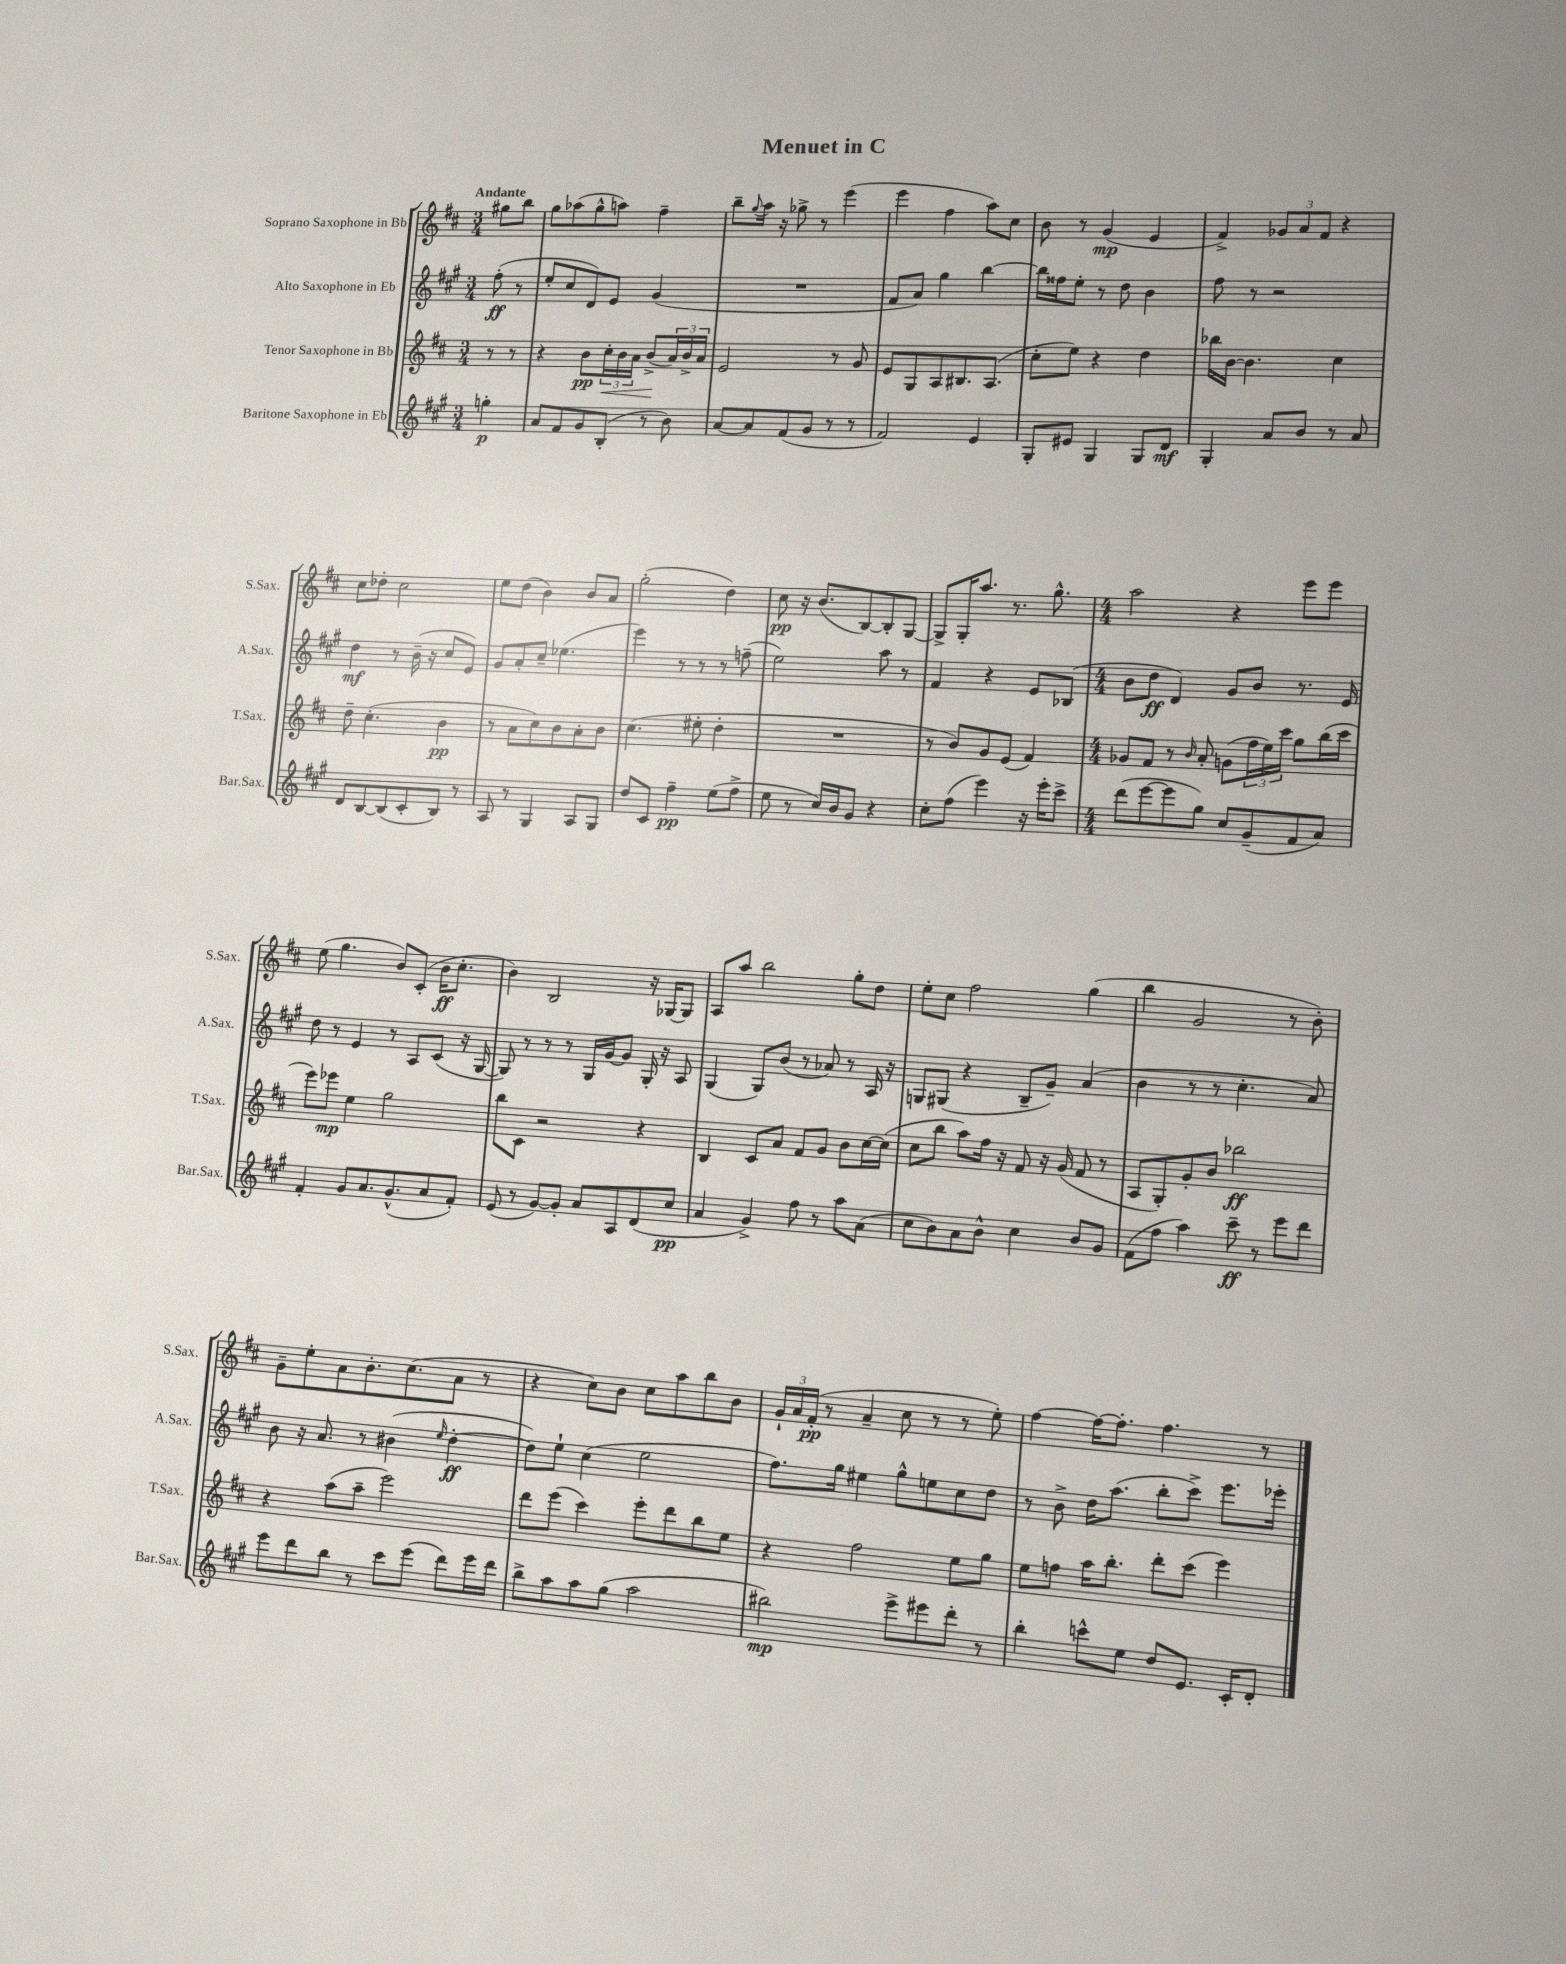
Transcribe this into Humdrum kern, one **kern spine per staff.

**kern	**kern	**kern	**kern
*staff4	*staff3	*staff2	*staff1
*clefG2	*clefG2	*clefG2	*clefG2
*k[f#c#g#]	*k[f#c#]	*k[f#c#g#]	*k[f#c#]
*M3/4	*M3/4	*M3/4	*M3/4
4gg'	8r	(8ff#'	8gg#
.	8r	8r	8bb
=	=	=	=
8a	4r	8ee'	8gg
8f#	.	8cc#	(8aa-
8g#	8b	8d)	8gg^^
(8B'	24cc#'	8e	8aa)
.	24b	.	.
.	24a	.	.
8r	(8b^	(4g#	4ff#~
8b)	24a)	.	.
.	24b^	.	.
.	24a	.	.
=	=	=	=
[8a	2e	2.r	8bb~
.	.	.	8qqgg
8a]	.	.	16aa
.	.	.	16r
(8f#	.	.	8gg-^
8g#	.	.	8r
8r	8r	.	(4eee
8r	8g	.	.
=	=	=	=
2f#)	8e	8f#	4eee
.	8G	8a)	.
.	8A	4gg#	4ff#
.	8.B#	.	.
4e	.	[4bb	8aa)
.	(8.A	.	.
.	.	.	8cc#
=	=	=	=
8G#'	8cc#'	16bb]	8b
.	.	16ff##	.
8e#	8ee)	8ee'	8r
4G#	4r	8r	(4g
.	.	8dd	.
8G#	4dd	4b	4e
8d	.	.	.
=	=	=	=
4G#'	16bb-	8ff#	4f#^)
.	[16b	.	.
.	4.b]	8r	.
8a	.	2r	12g-
.	.	.	12a
8b	.	.	.
.	.	.	12f#
8r	4cc#	.	4r
8a	.	.	.
=	=	=	=
8d	8dd~	4dd	8cc#
[8B	(4.cc#'	.	8dd-'
(8B]	.	8r	2cc#
8c#'	.	(16b~	.
.	.	16r	.
8B)	4b	8cc#	.
8r	.	8e)	.
=	=	=	=
8A	8r	8g#	8ee
8r	8a	8a'	(8dd
4G#	8cc#)	8cc#~	4b)
.	8b	(4.ee-	.
8A	8a'	.	8b
8G#	8b	.	8a
=	=	=	=
8dd	(4.cc#	4eee)	(2gg'
8c#	.	.	.
4ff#~	.	8r	.
.	8ee#'	8r	.
(8ee	4dd'	8r	4dd)
8ff#^	.	(8ff~	.
=	=	=	=
8ee	2.r	2ee)	8cc#
8r	.	.	16r
.	.	.	(8.b
16cc#)	.	.	.
16b	.	.	.
8g#	.	.	[8B)
4r	.	8aa	8B']
.	.	8r	[8G
=	=	=	=
8cc#'	8r	4f#	8G^]
(8ff#	8b)	.	16G'
.	.	.	8.aa
4eee)	8g	4r	.
.	(8e	.	8.r
16r	4f#)	8e	.
16eee'	.	.	8.gg^^
8ccc#^	.	(8B-	.
=	=	=	=
*M4/4	*M4/4	*M4/4	*M4/4
(8ddd	8g-	8b	2aa
[8eee	8f#	8dd	.
8eee]	8r	4d)	.
.	16qqb	.	.
8gg#)	8a'	.	.
8cc#	(8g	8g#	4r
(8g#~	24ff#	8b	.
.	24ee)	.	.
.	24ccc#	.	.
8f#	8gg	8.r	8eee
8a)	(16bb	.	8eee
.	16ccc#	16e	.
=	=	=	=
4f#'	8eee)	8dd	(8ee
.	8eee-	8r	4.gg
8g#	4ee	4e	.
8.a	.	.	.
.	2gg	8r	8b)
(8.g#^^	.	.	.
.	.	8A	(8c#'
8a	.	(8c#	16b
.	.	.	8.cc#'
8f#')	.	16r	.
.	.	[16G#	.
=	=	=	=
(8e	8bb	8G#])	4b)
8r	8c#	8r	.
[8g#)	2r	8r	2B
8g#']	.	8r	.
8a	.	16G#	.
.	.	[16g#	.
8A	.	8g#]	.
(8d	4r	16G#'	16r
.	.	16r	[16G-
8cc#	.	8A	8G-]
=	=	=	=
4a	4B	(4G#	8A
.	.	.	8aa
4g#^)	8c#	8G#)	2bb
.	8a	(8b	.
8ff#	8f#	8r	.
8r	8g	8a-)	.
8aa	8b	8r	8gg'
(8a	[16cc#	16A	8dd
.	(16cc#]	16r	.
=	=	=	=
8cc#	8cc#	8G	8ee'
8b)	8bb	(8G#	8cc#
8a	8aa)	4r	2ff#
8b^^	16ff#	.	.
.	16r	.	.
4cc#	8f#	8B~	.
.	16r	8g#~)	.
.	(16g	.	.
8b	8f#	(4a	(4gg
8g#	8r	.	.
=	=	=	=
(8f#	8A	4b	4bb
8ff#	8G')	.	.
4aa)	8g'	8r	2g
.	8b	8r	.
8ccc#~	2bb-	4.cc#'	.
8r	.	.	.
8eee	.	.	8r
8ddd	.	8a)	8b')
=	=	=	=
8eee	4r	8b	8g~
8ddd	.	16r	8ee'
.	.	8.a	.
8bb	(8aa	.	8a
8r	8aa~	8r	8.b'
8ccc#	2eee)	(4b#	.
.	.	.	(8.cc#
(8eee	.	.	.
.	.	16qqee	.
8ddd)	.	[4dd'	8a
16eee	.	.	8r
16ddd	.	.	.
=	=	=	=
8bb^	8ddd	8dd])	4r
8aa	(8eee	8ee`	.
8aa	4ccc#)	(4cc#	8cc#)
(8gg#	.	.	8b
2aa	8eee'	2ee	8cc#
.	8ddd	.	8aa
.	8bb	.	8bb
.	8ee	.	8b
=	=	=	=
2bb#)	4r	8.ff#)	24g`
.	.	.	24a
.	.	.	(24f#'
.	.	.	8r
.	.	16gg#	.
.	2ff#	4ee#	4a~
8eee^	.	8gg#^^	8cc#
8eee#	.	8ee	8r
8ddd'	8ee	8cc#	8r
8r	8gg	8dd	8ee')
=	=	=	=
4bb'	8ee	8r	[4ff#
.	8ff	8b^	.
8ccc^^	16aa	16dd	16ff#_
.	8.bb'	(8.aa	8.ff#']
8ee	.	.	.
8dd	8ddd'	8bb'	4.ff#
8.e	(8ccc#	8ccc#^)	.
.	4eee)	8.eee	.
16c#'	.	.	.
8d'	.	.	8r
.	.	16eee-'	.
==	==	==	==
*-	*-	*-	*-
